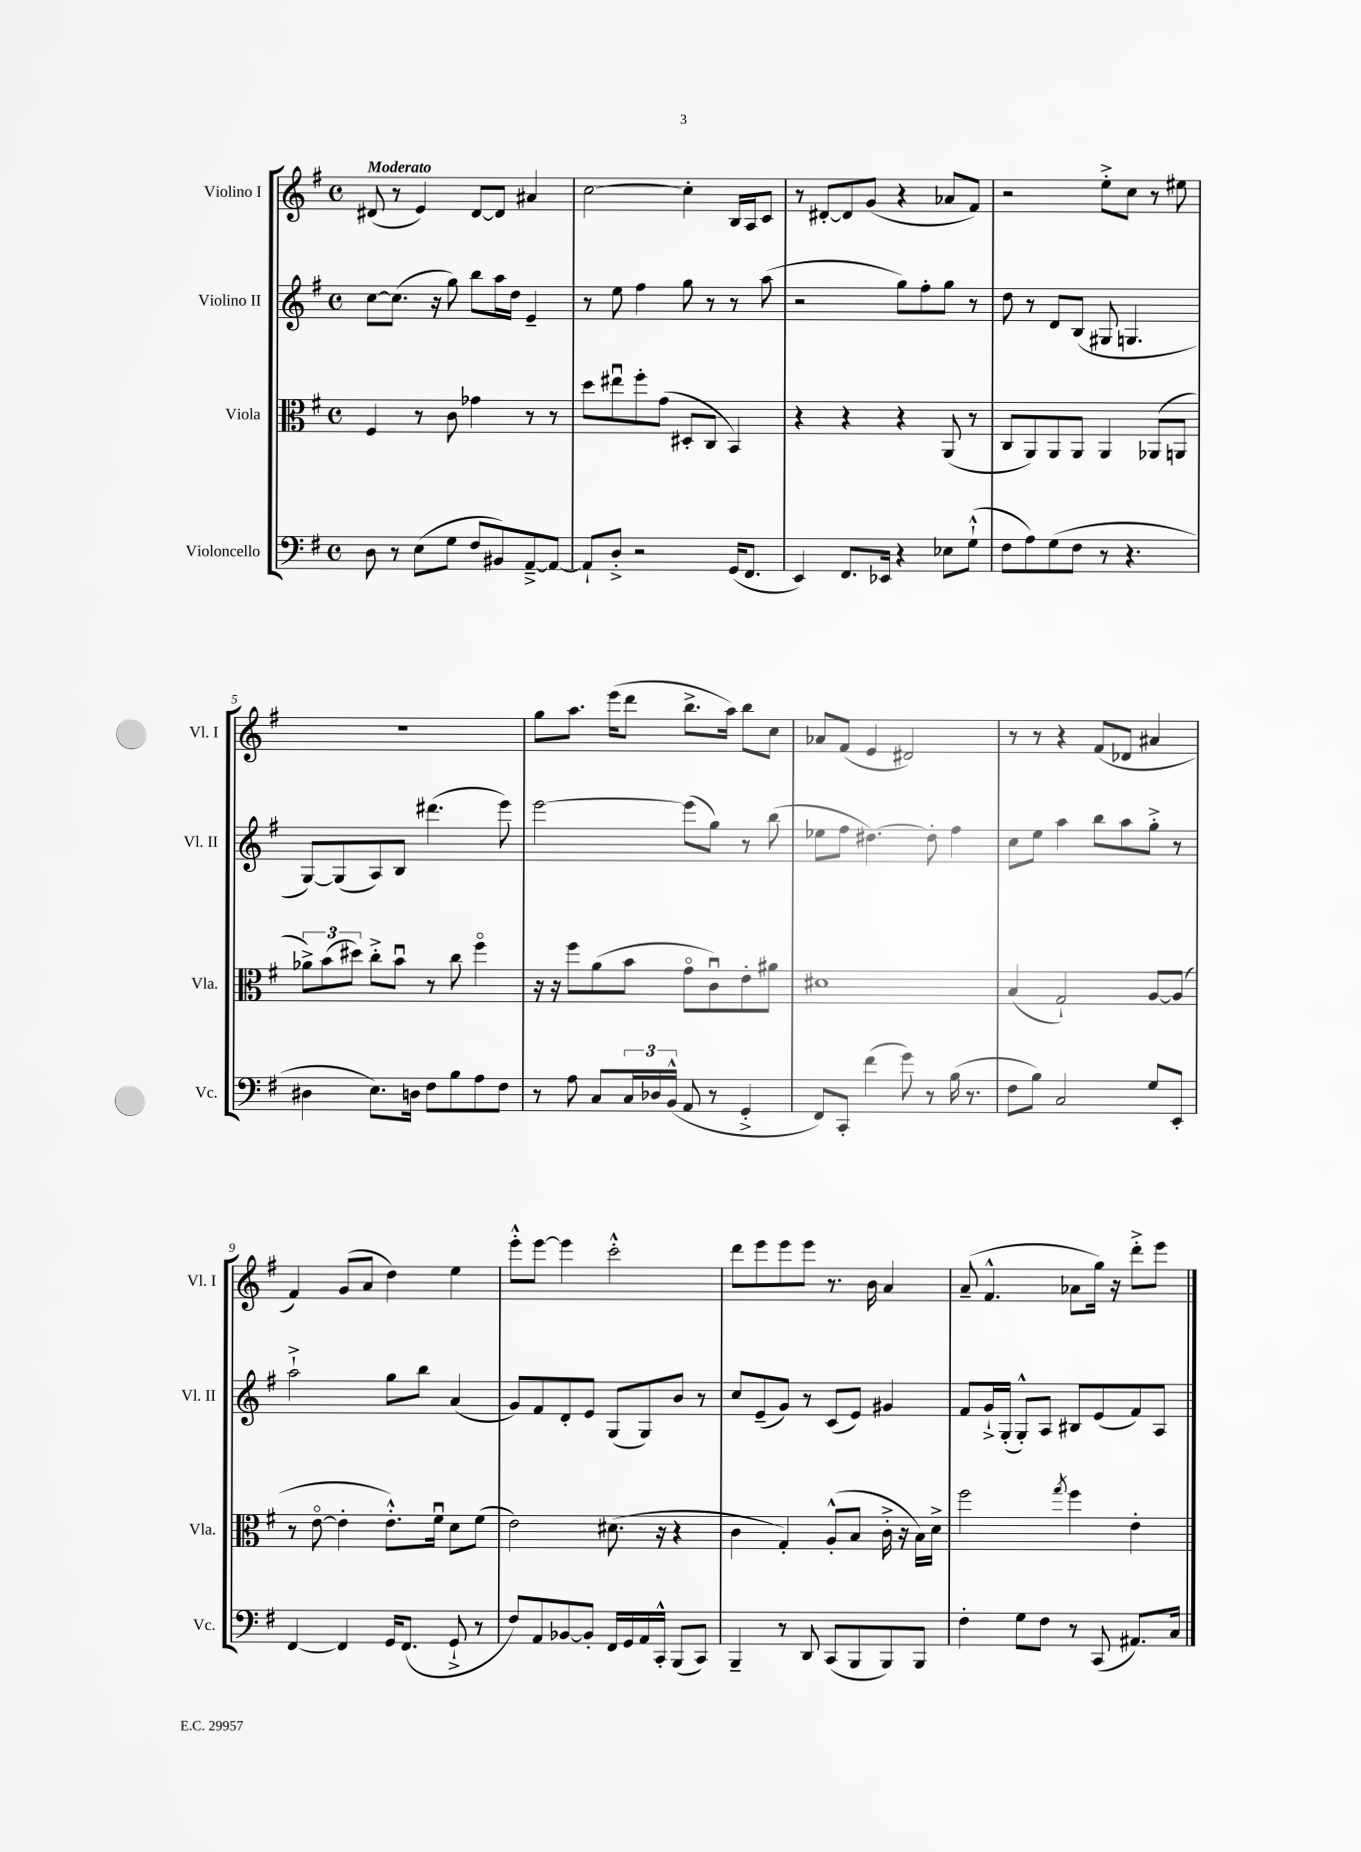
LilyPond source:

<<
\new StaffGroup <<
\new Staff = "s0" \with { instrumentName = "Violino I" shortInstrumentName = "Vl. I" } {
    \clef treble \key g \major \defaultTimeSignature \time 4/4 \tempo "Moderato"
    dis'8( r8 e'4) dis'8~ dis'8 ais'4 |
    c''2~ c''4-. b16 a16 c'8 |
    r8 dis'8~-. dis'8 g'8( r4 aes'8 fis'8) |
    r2 e''8-.-> c''8 r8 eis''8 |
    R1 |
    g''8 a''8. e'''16( d'''8 b''8.-> a''16) b''8 c''8 |
    aes'8 fis'8( e'4 dis'2) |
    r8 r8 r4 fis'8( des'8 ais'4 |
    fis'4) g'8( a'8 d''4) e''4 |
    e'''8-.-^ e'''8~ e'''4 c'''2-.-^ |
    d'''8 e'''8 e'''8 e'''8 r8. b'16 a'4 |
    a'8--( fis'4.-^ aes'8 g''16) r16 d'''8-.-> e'''8 \bar "|." |
}
\new Staff = "s1" \with { instrumentName = "Violino II" shortInstrumentName = "Vl. II" } {
    \clef treble \key g \major \defaultTimeSignature \time 4/4
    c''8~ c''8.( r16 g''8) b''8 a''16 d''16 e'4-- |
    r8 e''8 fis''4 g''8 r8 r8 a''8( |
    r2 g''8) fis''8-. g''8 r8 |
    d''8 r8 d'8 b8( gis8 g4. |
    g8~) g8( a8) b8 dis'''4.( e'''8) |
    e'''2~ e'''8( g''8) r8 b''8( |
    ees''8 fis''8 dis''4.~) dis''8-. fis''4 |
    c''8 e''8 a''4 b''8 a''8 g''8-.-> r8 |
    a''2-!-> g''8 b''8 a'4( |
    g'8) fis'8 d'8-. e'8 g8( g8) b'8 r8 |
    c''8 e'8--( g'8) r8 c'8( e'8) gis'4 |
    fis'8 g'16-!-> g16-.( g8-.-^) a8 bis8 e'8( fis'8) a8 \bar "|." |
}
\new Staff = "s2" \with { instrumentName = "Viola" shortInstrumentName = "Vla." } {
    \clef alto \key g \major \defaultTimeSignature \time 4/4
    fis4 r8 c'8 ges'4 r8 r8 |
    d''8 eis''8\downbow fis''8-. g'8( dis8-. c8 b,4) |
    r4 r4 r4 a,8( r8 |
    c8 a,8) a,8 a,8 a,4 aes,8( a,8 |
    \tuplet 3/2 { aes'8->) b'8( dis''8) } c''8-.-> b'8\downbow r8 c''8 fis''4\flageolet |
    r16 r16 fis''8 a'8( b'8 g'8\flageolet c'8\downbow) e'8-. ais'8 |
    dis'1 |
    b4( g2-!) a8~ a8( |
    r8 e'8~\flageolet e'4-. e'8.-.-^) fis'16\downbow d'8 fis'8( |
    e'2) dis'8.( r16 r4 |
    c'4 g4-.) a8-.-^( b8 c'16-.-> r16 b16) d'16-> |
    fis''2 \acciaccatura { g''8 } fis''4 e'4-. \bar "|." |
}
\new Staff = "s3" \with { instrumentName = "Violoncello" shortInstrumentName = "Vc." } {
    \clef bass \key g \major \defaultTimeSignature \time 4/4
    d8 r8 e8( g8 fis8 bis,8) a,8~---> a,8~ |
    a,8-! d8-.-> r2 g,16( fis,8. |
    e,4) fis,8. ees,16 r4 ees8 g8-!-^( |
    fis8 a8) g8( fis8 r8 r4. |
    dis4 e8.) d16 fis8 b8 a8 fis8 |
    r8 a8 c8 \tuplet 3/2 { c16 des16 b,16-^( } a,8 r8 g,4-.-> |
    fis,8) c,8-. fis'4( g'8) r8 b16( r8. |
    fis8 b8) c2 g8 e,8-. |
    fis,4~ fis,4 g,16 fis,8.( g,8-!-> r8 |
    fis8) a,8 bes,8~ bes,8-. fis,16 g,16 a,16 c,16-.-^ b,,8( c,8) |
    b,,4-- r8 d,8 c,8( b,,8 b,,8) b,,8 |
    fis4-. g8 fis8 r8 c,8( ais,8.) c16 \bar "|." |
}
>>
>>
